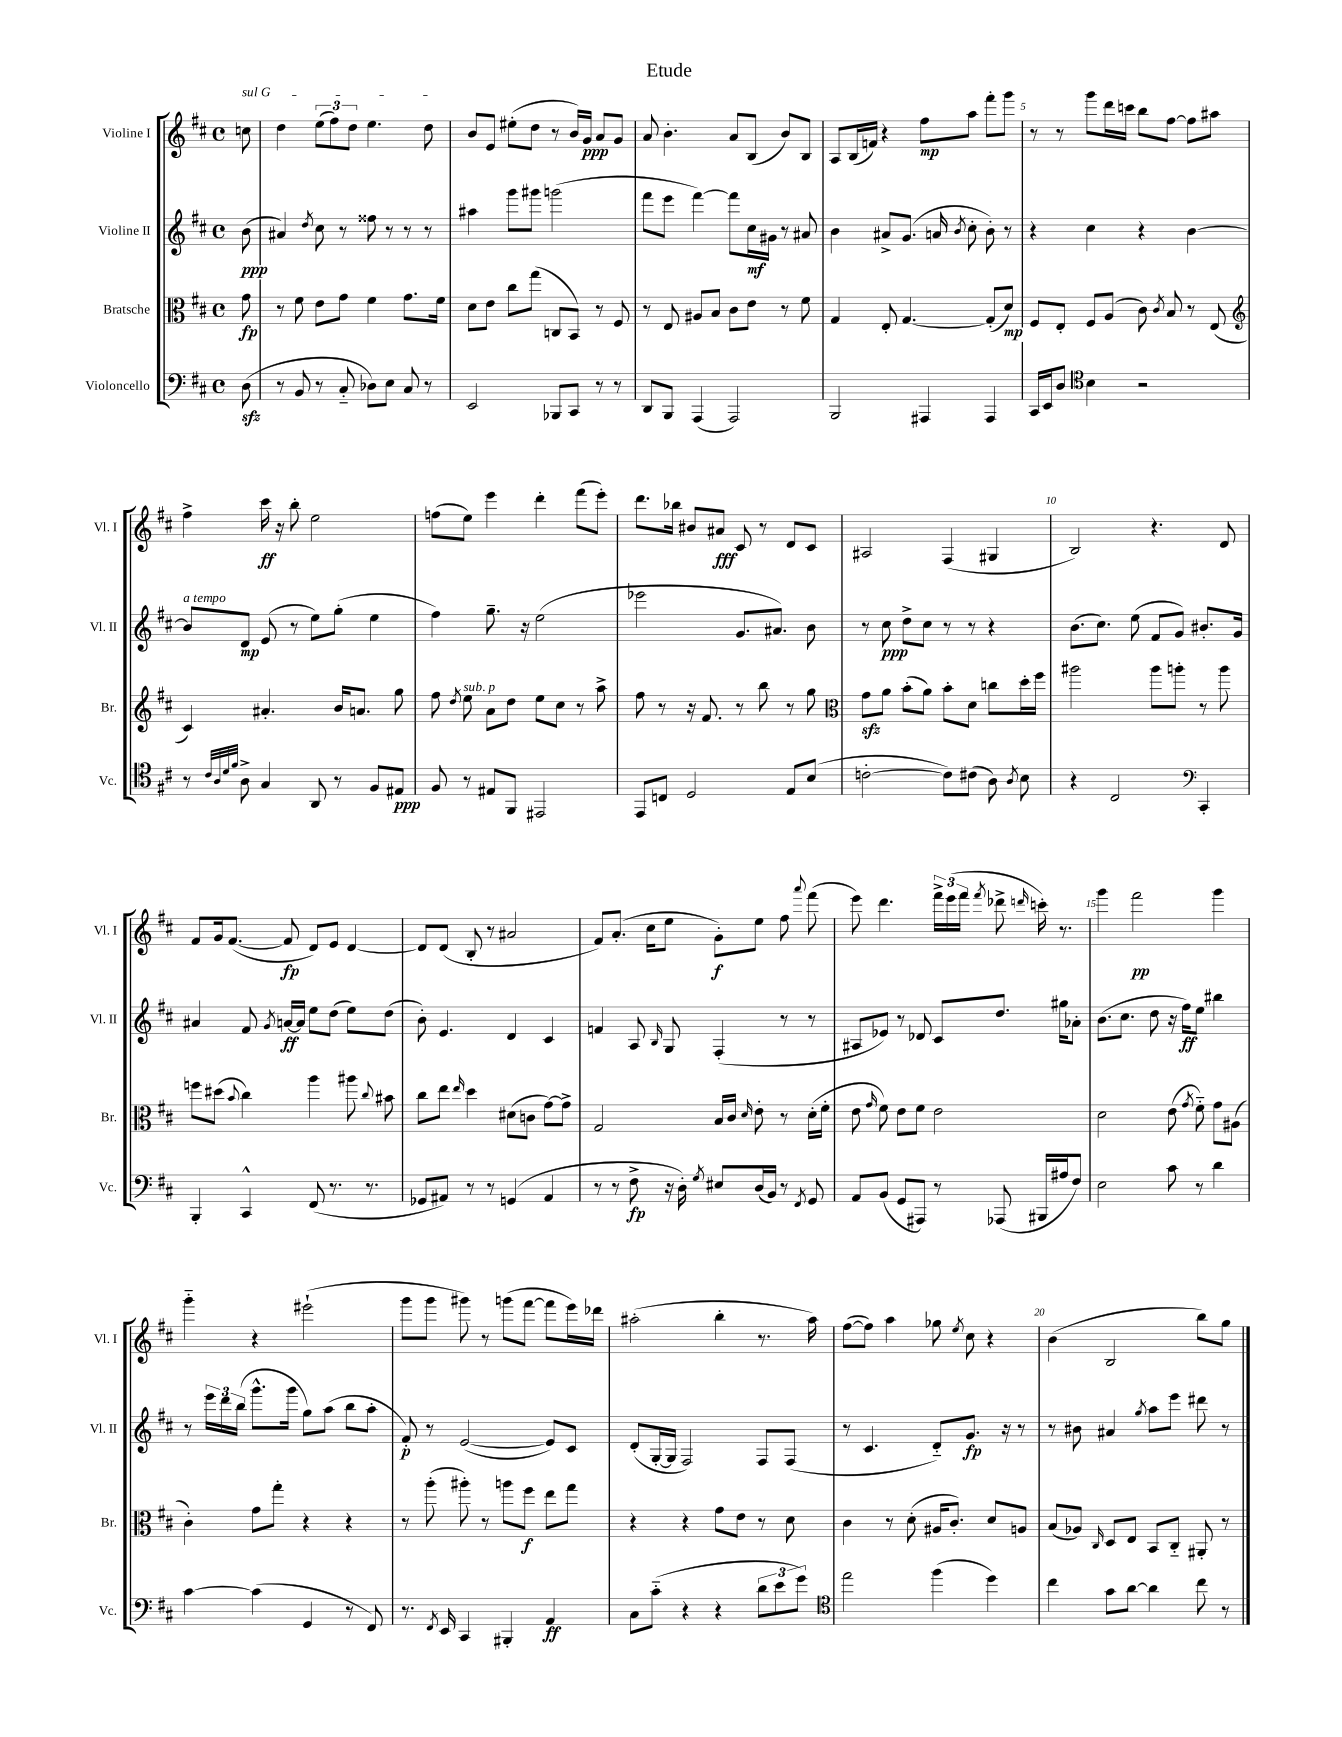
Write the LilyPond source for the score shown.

\header { title = "Etude" }
<<
\new StaffGroup <<
\new Staff = "s0" \with { instrumentName = "Violine I" shortInstrumentName = "Vl. I" } {
    \clef treble \key d \major \defaultTimeSignature \time 4/4 \partial 8
    \autoBeamOff \once \override TextSpanner.bound-details.left.text = \markup { \italic "sul G" } c''8\startTextSpan |
    d''4 \tuplet 3/2 { e''8[( fis''8) d''8] } e''4. d''8\stopTextSpan |
    b'8[ e'8] eis''8[-.( d''8] r8 b'16[) g'16]\ppp a'8[ g'8] |
    a'8 b'4.-. a'8[ b8]( b'8[) b8] |
    a8[ b16( f'16]) r4 fis''8[\mp a''8] fis'''8[-. g'''8] |
    r8 r8 g'''8[ d'''16 c'''16] b''8[ fis''8]~ fis''8[ ais''8] |
    fis''4-> cis'''16\ff r16 b''8-. e''2 |
    f''8[( e''8]) e'''4 d'''4-. fis'''8[( e'''8]-.) |
    d'''8.[ bes''16] bis'8[ ais'8]\fff cis'8 r8 d'8[ cis'8] |
    ais2 fis4( gis4 |
    b2) r4. d'8 |
    fis'8[ g'16 fis'8.]~( fis'8\fp d'8[) e'8] d'4~ |
    d'8[ d'8]( b8-. r8 ais'2 |
    fis'8[) a'8.]-.( cis''16[ e''8] g'8[-.\f) e''8] fis''8 \appoggiatura { a'''8 } fis'''8( |
    e'''8) d'''4. \tuplet 3/2 { fis'''16[-> e'''16( fis'''16] } \acciaccatura { fis'''8 } des'''8-> \grace { d'''16 } c'''16-.) r8. |
    g'''4 fis'''2\pp g'''4 |
    g'''4-_ r4 eis'''2-!( |
    g'''8[ g'''8] gis'''8) r8 g'''8[( fis'''8]~ fis'''8[ e'''16) des'''16] |
    ais''2-.( b''4-. r8. ais''16) |
    fis''8[~( fis''8]) a''4 ges''8 \acciaccatura { e''8 } cis''8 r4 |
    b'4( b2 b''8[) g''8] \bar "|." |
}
\new Staff = "s1" \with { instrumentName = "Violine II" shortInstrumentName = "Vl. II" } {
    \clef treble \key d \major \defaultTimeSignature \time 4/4 \partial 8
    \autoBeamOff b'8\ppp( |
    ais'4) \acciaccatura { d''8 } cis''8 r8 fisis''8 r8 r8 r8 |
    ais''4 g'''8[ gis'''8] g'''2( |
    fis'''8[ e'''8] fis'''4~) fis'''8[ cis''16\mf gis'16] r8 ais'8 |
    b'4 ais'8[-> g'8.]( a'16 \acciaccatura { b'8 } cis''8-. b'8-.) r8 |
    r4 cis''4 r4 b'4~ |
    b'8[^\markup { \italic "a tempo" } d'8]\mp e'8( r8 e''8[) g''8]-.( e''4 |
    fis''4) g''8.-- r16 e''2( |
    ees'''2 g'8.[ ais'8.]) b'8 |
    r8 cis''8\ppp d''8[-> cis''8] r8 r8 r4 |
    b'8.[( cis''8.]) e''8( fis'8[ g'8]) bis'8.[-. g'16] |
    ais'4 fis'8 \acciaccatura { g'8 } a'16[~\ff a'16] e''8[ d''8]( e''8[) d''8]( |
    b'8-.) e'4. d'4 cis'4 |
    f'4 a8 \grace { b16 } g8 fis4-.( r8 r8 |
    ais8[ ees'8]) r8 des'8 cis'8[ d''8.] gis''16[ aes'8]-. |
    b'8.[( cis''8.] d''8 r16 fis''16[\ff) e''8] bis''4 |
    r8 \tuplet 3/2 { e'''16[ d'''16 b''16]( } g'''8.[-^ g'''16] g''8[) a''8]( b''8[ a''8]-. |
    fis'8-.\p) r8 e'2~( e'8[) cis'8] |
    d'8[-.( g16~-. g16] fis2) fis8[ fis8]( |
    r8 cis'4. d'8[-_) g'8.]\fp r16 r8 |
    r8 bis'8 ais'4 \acciaccatura { g''8 } a''8[ e'''8] dis'''8 r8 \bar "|." |
}
\new Staff = "s2" \with { instrumentName = "Bratsche" shortInstrumentName = "Br." } {
    \clef alto \key d \major \defaultTimeSignature \time 4/4 \partial 8
    \autoBeamOff g'8\fp |
    r8 fis'8 e'8[ g'8] fis'4 g'8.[ fis'16] |
    d'8[ e'8] cis''8[ g''8]( c8[ b,8]) r8 fis8 |
    r8 e8 ais8[ b8] cis'8[ e'8] r8 fis'8 |
    g4 e8-. g4.~ g8[-.( d'8]\mp) |
    fis8[ e8]-. fis8[ a8]( cis'8) \acciaccatura { cis'8 } b8 r8 e8( |
    \clef treble cis'4) ais'4.-. b'16[ a'8.] g''8 |
    fis''8 \acciaccatura { d''8 } e''8^\markup { \italic "sub. p" } a'8[ d''8] e''8[ cis''8] r8 a''8-> |
    fis''8 r8 r16 fis'8. r8 b''8 r8 g''8 |
    \clef alto g'8[\sfz a'8] b'8[-.( a'8]) b'8[-. d'8] c''8[ d''16-. fis''16] |
    ais''2 ais''8[ a''8]-. r8 a''8 |
    f''8[ dis''8]( \appoggiatura { b'8 } cis''4) a''4 ais''8 \appoggiatura { cis''8 } bis'8 |
    cis''8[ e''8] \grace { e''16 } d''4 dis'8[( c'8] g'8[~) g'8]-> |
    g2 b16[ cis'16] \grace { d'16 } e'8-. r8 d'16[-.( fis'16]-. |
    e'8 \grace { g'16 } fis'8) e'8[ fis'8] e'2 |
    d'2 e'8( \acciaccatura { g'8 } fis'8-_) g'8[ ais8]( |
    cis'4-.) g'8[ g''8]-. r4 r4 |
    r8 a''8-.( ais''8-.) r8 a''8[ fis''8]\f e''8[ g''8] |
    r4 r4 g'8[ e'8] r8 d'8 |
    cis'4 r8 d'8-.( ais16[ cis'8.]-.) d'8[ a8] |
    b8[( aes8]) \grace { cis16 } d8[ e8] b,8[ cis8]-_ ais,8-. r8 \bar "|." |
}
\new Staff = "s3" \with { instrumentName = "Violoncello" shortInstrumentName = "Vc." } {
    \clef bass \key d \major \defaultTimeSignature \time 4/4 \partial 8
    \autoBeamOff d8\sfz( |
    r8 b,8 r8 cis8-_ des8[) e8] cis8 r8 |
    e,2 bes,,8[ cis,8] r8 r8 |
    d,8[ b,,8] a,,4( a,,2) |
    b,,2 ais,,4 ais,,4 |
    cis,16[ e,16 d8] \clef tenor b4 r2 |
    r8 \grace { cis'32[ a32 d'32 fis'32] } a8-> g4 a,8 r8 fis8[ eis8]\ppp |
    fis8 r8 eis8[ fis,8] eis,2 |
    e,8[ c8] d2 e8[ b8]( |
    c'2~-. c'8[) cis'8]( a8) \acciaccatura { a8 } b8 |
    r4 cis2 \clef bass cis,4-. |
    b,,4-. cis,4-^ fis,8( r8. r8. |
    ges,8[ ais,8]) r8 r8 g,4( ais,4 |
    r8 r8 fis8->\fp r16 d16-.) \acciaccatura { g8 } eis8[ d16( b,16]) r8 \acciaccatura { fis,8 } g,8 |
    a,8[ b,8]( g,8[ ais,,8]) r8 aes,,8( bis,,16[ ais16 fis8]) |
    e2 cis'8 r8 d'4 |
    cis'4~ cis'4( g,4 r8 fis,8) |
    r8. \acciaccatura { fis,8 } e,16 cis,4 bis,,4-. a,4\ff |
    cis8[ cis'8]-_( r4 r4 \tuplet 3/2 { d'8[ e'8 g'8]) } |
    \clef tenor e''2 fis''4( d''4) |
    cis''4 g'8[ a'8]~ a'4 cis''8 r8 \bar "|." |
}
>>
>>
\layout { \context { \Score \override BarNumber.break-visibility = ##(#f #t #t) barNumberVisibility = #(every-nth-bar-number-visible 5) } }
